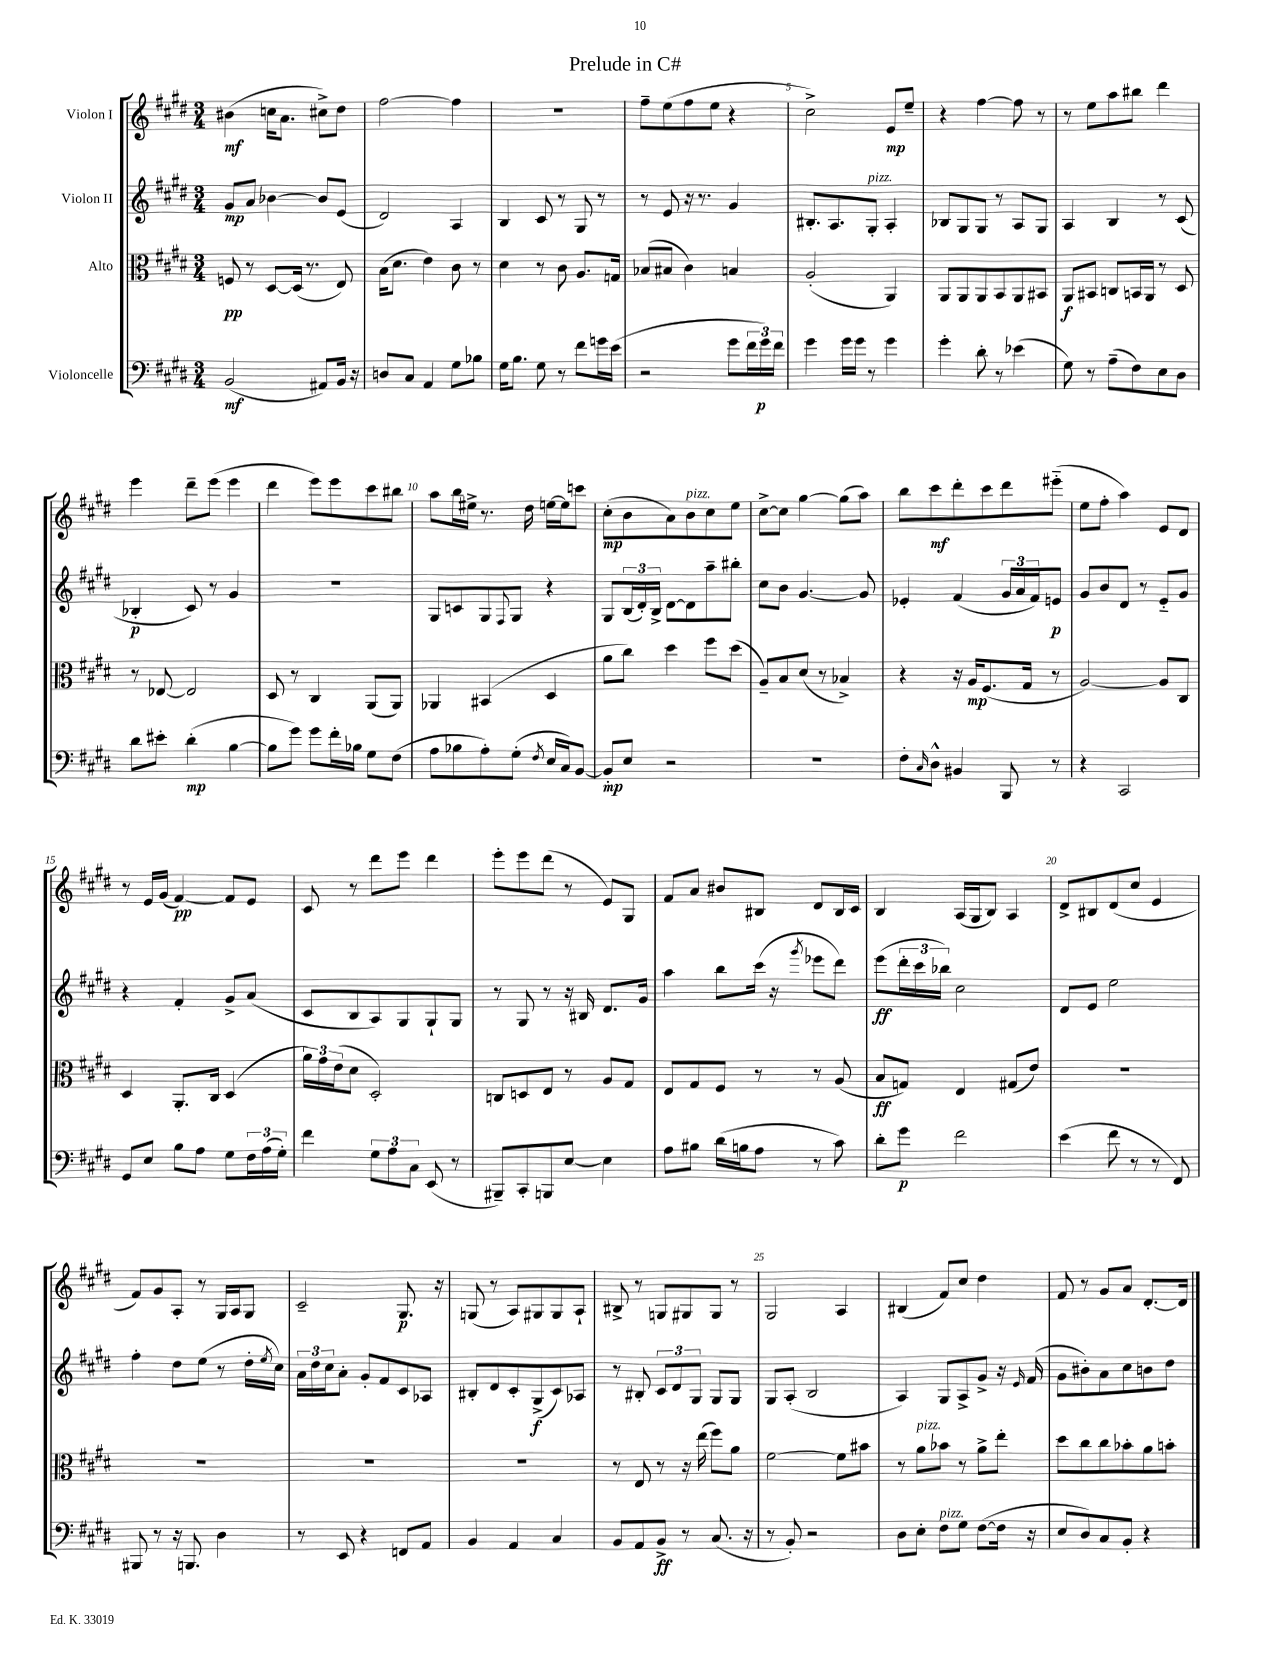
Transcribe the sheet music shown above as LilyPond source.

\header { title = "Prelude in C#" }
<<
\new StaffGroup <<
\new Staff = "s0" \with { instrumentName = "Violon I" } {
    \clef treble \key e \major \numericTimeSignature \time 3/4
    bis'4\mf( c''16 a'8. cis''8->) dis''8 |
    fis''2~ fis''4 |
    R2. |
    fis''8-- e''8( fis''8 e''8 r4 |
    cis''2->) e'8\mp e''8-- |
    r4 fis''4~ fis''8 r8 |
    r8 e''8 a''8 bis''8 dis'''4 |
    e'''4 dis'''8-- e'''8( e'''4 |
    dis'''4 e'''8) e'''8 cis'''8 bis''8 |
    a''8 b''16 eis''16-> r8. dis''16 e''16~ e''16 c'''8 |
    cis''8-.\mp( b'8 a'8) b'8^\markup { \italic "pizz." } cis''8 e''8 |
    cis''8~-> cis''8 gis''4~ gis''8( a''8) |
    b''8 cis'''8\mf dis'''8-. cis'''8 dis'''8 eis'''8-_( |
    e''8 fis''8-. a''4) e'8 dis'8 |
    r8 e'16 gis'16( fis'4~\pp) fis'8 e'8 |
    cis'8 r8 dis'''8 e'''8 dis'''4 |
    e'''8-. e'''8 dis'''8( r8 e'8) gis8 |
    fis'8 a'8 bis'8 bis8 dis'8 bis16 cis'16 |
    b4 a16( gis16 b8) a4 |
    dis'8-> bis8 dis'8( cis''8 e'4 |
    fis'8) gis'8 a8-. r8 gis16 a16 gis8 |
    cis'2-- gis8.\p r16 |
    g8( r8 a8) gis8 gis8 a8-! |
    bis8-> r8 g8 gis8 gis8 r8 |
    gis2 a4 |
    bis4( fis'8) cis''8 dis''4 |
    fis'8 r8 gis'8 a'8 dis'8.~-. dis'16 \bar "|." |
}
\new Staff = "s1" \with { instrumentName = "Violon II" } {
    \clef treble \key e \major \numericTimeSignature \time 3/4
    gis'8\mp a'8 bes'4~ bes'8 e'8( |
    dis'2) a4 |
    b4 cis'8 r8 gis8 r8 |
    r8 e'8 r16 r8. gis'4 |
    bis8.-. a8. gis8-.^\markup { \italic "pizz." } a4-. |
    bes8 gis8 gis8 r8 a8 gis8 |
    a4 b4 r8 cis'8( |
    bes4-.\p cis'8) r8 gis'4 |
    R2. |
    gis8 c'8 gis8 \appoggiatura { fis8 } gis8 r4 |
    gis8 \tuplet 3/2 { b16( dis'16-.) b16-> } dis'8~ dis'8 a''8-- bis''8-. |
    cis''8 b'8 gis'4.~ gis'8 |
    ees'4-. fis'4( \tuplet 3/2 { gis'16 a'16 fis'16) } e'8\p |
    gis'8 b'8 dis'8 r8 e'8-_ gis'8 |
    r4 fis'4-. gis'8-> a'8( |
    cis'8 b8 a8) gis8 gis8-! gis8 |
    r8 gis8 r8 r16 bis16 dis'8. gis'16 |
    a''4 b''8 cis'''16( r16 \acciaccatura { gis'''8 } ees'''8 dis'''8) |
    e'''8\ff( \tuplet 3/2 { dis'''16-. cis'''16 bes''16) } cis''2 |
    dis'8 e'8 e''2 |
    fis''4-. dis''8 e''8( r8 dis''16-. \acciaccatura { e''8 } cis''16) |
    \tuplet 3/2 { a'16 dis''16 cis''16 } a'8-. gis'8-. fis'8 cis'8 aes8 |
    bis8-. dis'8 cis'8-. gis8->\f( cis'8) aes8 |
    r8 bis8-. \tuplet 3/2 { cis'8 dis'8 gis8 } gis8 gis8 |
    gis8 a8-.( b2 |
    a4) gis8 a8-> gis'8-> r16 \grace { e'16 } fis'16( |
    gis'8 bis'8-.) a'8 cis''8 b'8 dis''8 \bar "|." |
}
\new Staff = "s2" \with { instrumentName = "Alto" } {
    \clef alto \key e \major \numericTimeSignature \time 3/4
    f8\pp r8 dis8~ dis16( r8. e8) |
    b16( dis'8. e'4) cis'8 r8 |
    dis'4 r8 cis'8 a8. g16 |
    bes8( bis8 cis'4) b4 |
    a2-.( a,4) |
    a,8 a,8 a,8 b,8 a,8 bis,8 |
    a,8\f bis,8 c8 b,16 a,16 r8 dis8 |
    r8 ees8~ ees2 |
    dis8 r8 cis4 a,8( a,8) |
    aes,4 bis,4( dis4 |
    a'8 cis''8) dis''4 fis''8 dis''8( |
    a8--) b8 dis'8( r8 bes4->) |
    r4 r16 a16\mp fis8.( gis16 r8 |
    a2~) a8 cis8 |
    dis4 a,8.-. cis16 dis4( |
    \tuplet 3/2 { a'16) gis'16 e'16( } dis'8 dis2-.) |
    c8 d8 e8 r8 a8 gis8 |
    e8 gis8 fis8 r8 r8 a8( |
    b8\ff g8) e4 gis8( e'8) |
    R2. |
    R2. |
    R2. |
    R2. |
    r8 e8 r8 r16 e''16( fis''8) a'8 |
    fis'2~ fis'8 bis'8 |
    r8 a'8^\markup { \italic "pizz." } bes'8 r8 a'8-> e''8-. |
    dis''8 cis''8 cis''8 bes'8-. a'8 b'8-. \bar "|." |
}
\new Staff = "s3" \with { instrumentName = "Violoncelle" } {
    \clef bass \key e \major \numericTimeSignature \time 3/4
    b,2\mf( ais,8) b,16 r16 |
    d8 cis8 a,4 gis8 bes8 |
    gis16 b8. gis8 r8 fis'8 g'16 e'16( |
    r2 gis'8 \tuplet 3/2 { fis'16 gis'16\p) fis'16 } |
    gis'4 gis'16 gis'16 r8 gis'4 |
    gis'4-. dis'8-. r8 ees'4( |
    gis8) r8 a8--( fis8) e8 dis8 |
    dis'8 eis'8-. dis'4-.\mp( b4~ |
    b8 gis'8) gis'8 fis'16-. bes16 gis8 fis8( |
    a8 bes8 a8-.) gis8-.( \acciaccatura { fis8 } e16 cis16) b,8~ |
    b,8-.\mp e8 r2 |
    R2. |
    fis8-. \grace { cis16 } dis8-^ bis,4 b,,8 r8 |
    r4 cis,2 |
    gis,8 e8 b8 a8 gis8 \tuplet 3/2 { fis16 a16( gis16-.) } |
    fis'4 \tuplet 3/2 { gis8 a8 cis8 } e,8( r8 |
    bis,,8--) cis,8-. b,,8 e8~ e4 |
    a8 bis8 dis'16( b16 a8 r8 cis'8) |
    dis'8-. gis'8\p fis'2 |
    e'4( fis'8 r8 r8 fis,8) |
    bis,,8 r8 r16 b,,8. dis4 |
    r8 e,8 r4 f,8 a,8 |
    b,4 a,4 cis4 |
    b,8 a,8 b,8->\ff r8 cis8.( r16 |
    r8 b,8-.) r2 |
    dis8 e8-. fis8^\markup { \italic "pizz." } gis8 fis8~( fis16 r16 |
    e8 dis8) cis8 b,8-. r4 \bar "|." |
}
>>
>>
\layout { \context { \Score \override BarNumber.break-visibility = ##(#f #t #t) barNumberVisibility = #(every-nth-bar-number-visible 5) } }
